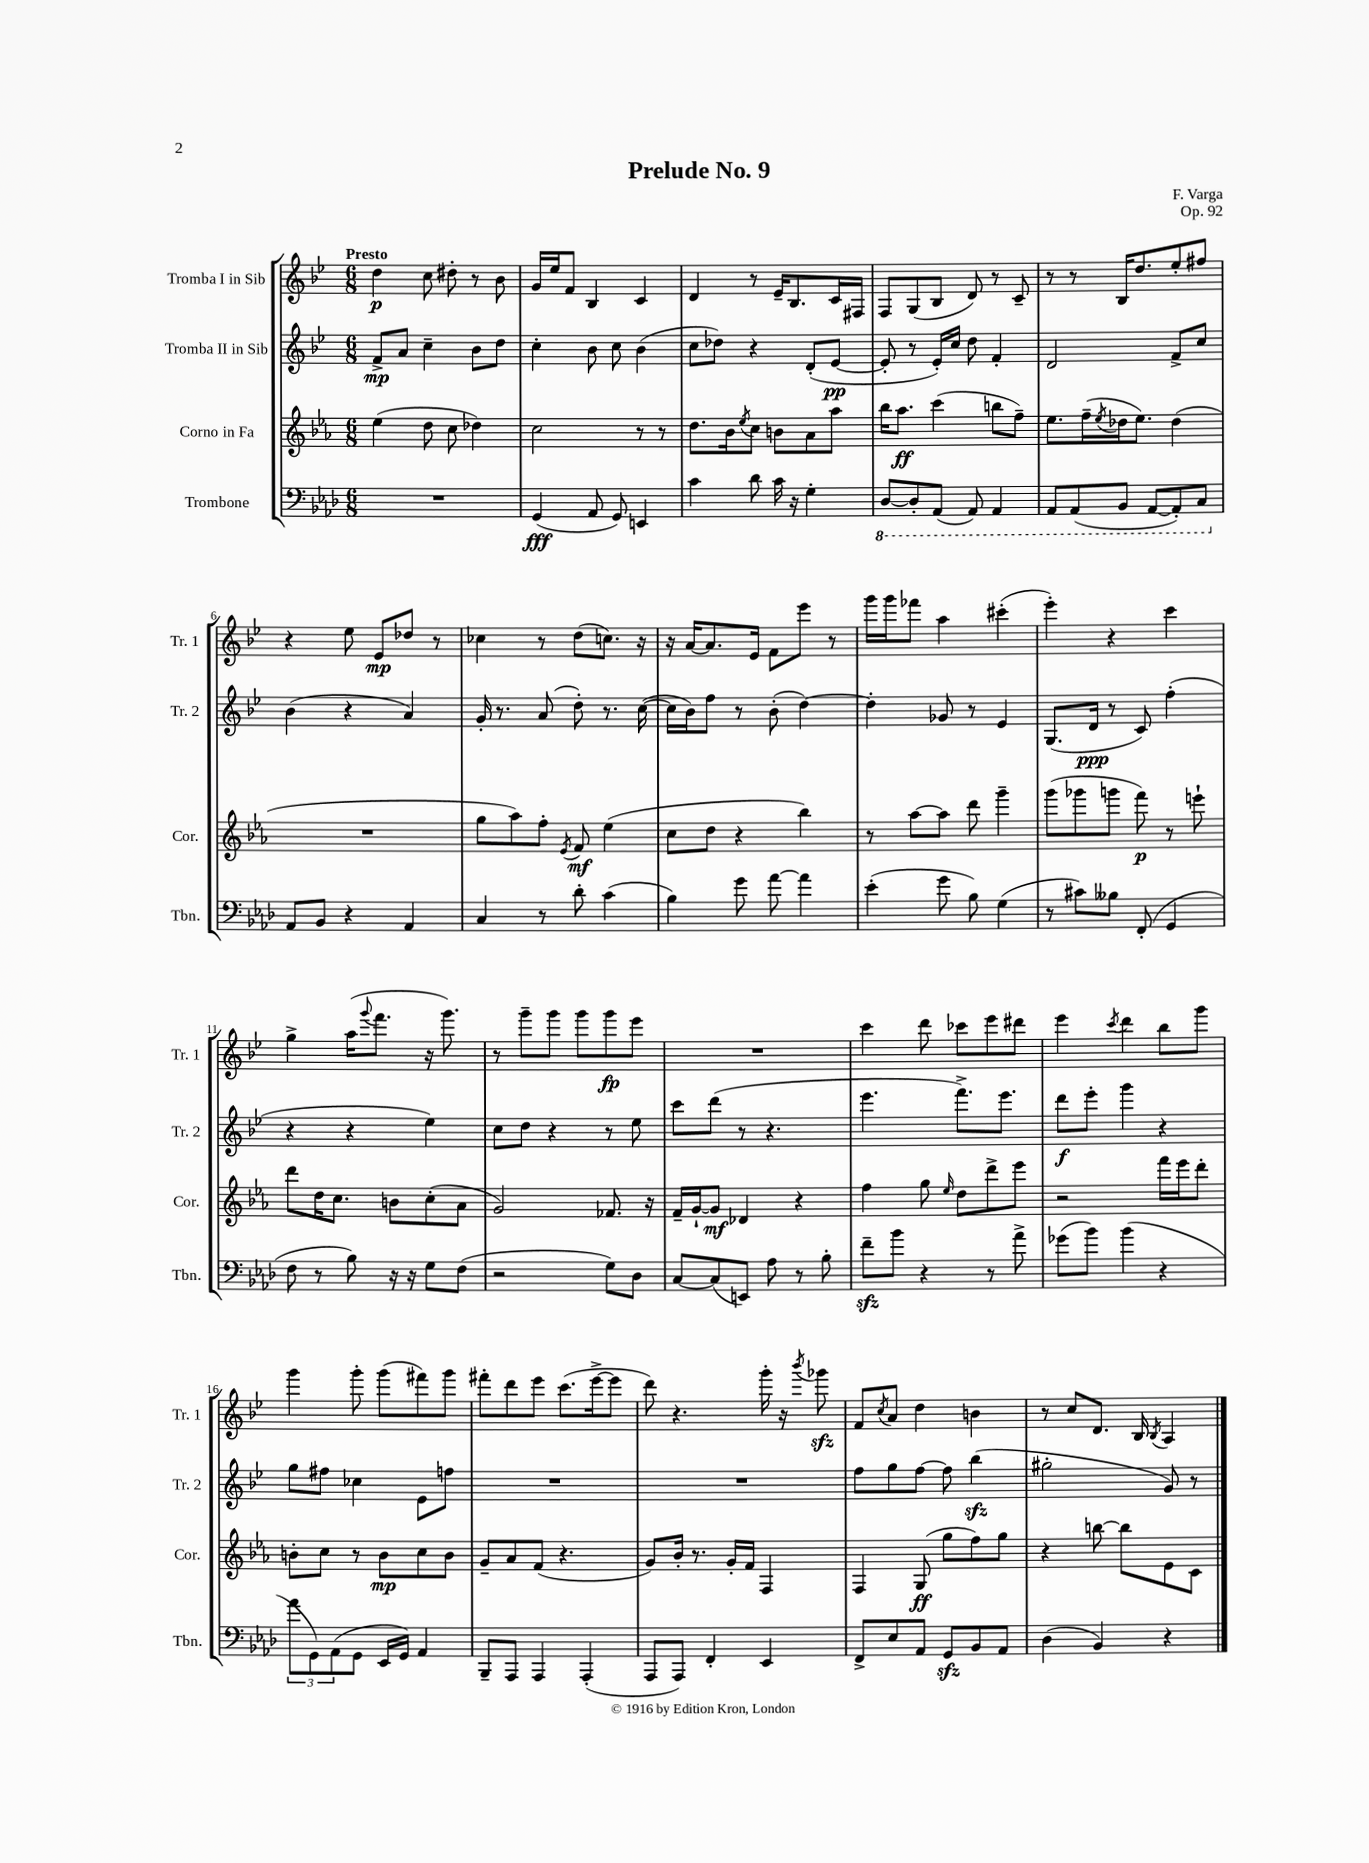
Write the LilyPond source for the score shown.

\header { title = "Prelude No. 9" composer = "F. Varga" opus = "Op. 92" }
<<
\new StaffGroup <<
\new Staff = "s0" \with { instrumentName = "Tromba I in Sib" shortInstrumentName = "Tr. 1" } {
    \clef treble \key bes \major \numericTimeSignature \time 6/8 \tempo "Presto"
    d''4\p c''8 dis''8-. r8 bes'8 |
    g'16 ees''16 f'8 bes4 c'4 |
    d'4 r8 ees'16-- bes8. c'16 fis16 |
    f8 g8( bes8 d'8) r8 c'8-- |
    r8 r8 bes16 d''8. ees''8-. fis''8 |
    r4 ees''8 ees'8\mp des''8 r8 |
    ces''4 r8 d''8( c''8.) r16 |
    r16 a'16~ a'8. ees'16 f'8 ees'''8 r8 |
    g'''16 g'''16 fes'''8 a''4 cis'''4-.( |
    ees'''4-.) r4 c'''4 |
    g''4-> a''16( \appoggiatura { g'''8 } f'''8. r16 g'''8.) |
    r8 g'''8-- g'''8 g'''8 g'''8\fp ees'''8 |
    R2. |
    c'''4 d'''8 ces'''8 ees'''8 dis'''8 |
    ees'''4 \acciaccatura { c'''8 } d'''4 bes''8 g'''8 |
    g'''4 g'''8-. g'''8( fis'''8) g'''8 |
    fis'''8-. d'''8 ees'''8 c'''8.( ees'''16~-> ees'''8 |
    d'''8) r4. g'''16-. r16 \acciaccatura { bes'''8 } ges'''8\sfz |
    f'8 \acciaccatura { c''8 } a'8 d''4 b'4 |
    r8 c''8 d'8. bes16 \acciaccatura { bes8 } a4 \bar "|." |
}
\new Staff = "s1" \with { instrumentName = "Tromba II in Sib" shortInstrumentName = "Tr. 2" } {
    \clef treble \key bes \major \numericTimeSignature \time 6/8
    f'8->\mp a'8 c''4-- bes'8 d''8 |
    c''4-. bes'8 c''8 bes'4( |
    c''8 des''8) r4 d'8-.( ees'8~\pp |
    ees'8-. r8 ees'16-.) c''16 d''8 f'4-. |
    d'2 f'8-> c''8 |
    bes'4( r4 a'4) |
    g'16-. r8. a'8( d''8-.) r8. c''16~( |
    c''16 bes'16) f''8 r8 bes'8-.( d''4~) |
    d''4-. ges'8 r8 ees'4 |
    g8.( d'16\ppp r8 c'8) f''4-.( |
    r4 r4 ees''4) |
    c''8 d''8 r4 r8 ees''8 |
    c'''8 d'''8( r8 r4. |
    ees'''4. f'''8.->) ees'''8. |
    d'''8\f ees'''8-. g'''4 r4 |
    g''8 fis''8 ces''4 ees'8 f''8 |
    R2. |
    R2. |
    f''8 g''8 f''8~ f''8 bes''4\sfz( |
    gis''2-. g'8) r8 \bar "|." |
}
\new Staff = "s2" \with { instrumentName = "Corno in Fa" shortInstrumentName = "Cor." } {
    \clef treble \key ees \major \numericTimeSignature \time 6/8
    ees''4( d''8 c''8 des''4) |
    c''2 r8 r8 |
    d''8. bes'16 \acciaccatura { ees''8 } c''8 b'8 aes'8 aes''8 |
    bes''16 aes''8.\ff c'''4( b''8 f''8--) |
    ees''8. f''16--( \acciaccatura { ees''8 } des''16 ees''8.) des''4( |
    R2. |
    g''8 aes''8) f''8-. \acciaccatura { ees'8 } f'8\mf ees''4( |
    c''8 d''8 r4 bes''4) |
    r8 aes''8~ aes''8 d'''8 g'''4-- |
    g'''8( ges'''8 g'''8 f'''8\p) r8 e'''8-! |
    d'''8 d''16 c''8. b'8 c''8-.( aes'8 |
    g'2) fes'8. r16 |
    f'16-- g'16~-! g'8\mf des'4 r4 |
    f''4 g''8 \grace { ees''16 } d''8 d'''8-> ees'''8 |
    r2 f'''16 ees'''16 d'''8-. |
    b'8-. c''8 r8 b'8\mp c''8 b'8 |
    g'8-- aes'8 f'8( r4. |
    g'8) bes'16-. r8. g'16-. f'16 f4 |
    f4 g8\ff( g''8 f''8) g''8 |
    r4 b''8~ b''8 ees'8 c'8 \bar "|." |
}
\new Staff = "s3" \with { instrumentName = "Trombone" shortInstrumentName = "Tbn." } {
    \clef bass \key aes \major \numericTimeSignature \time 6/8
    R2. |
    g,4\fff( aes,8 g,8) e,4 |
    c'4 des'8 c'16 r16 g4-. |
    \ottava #-1 des,8~ des,8-. aes,,8( aes,,8) aes,,4 |
    aes,,8 aes,,8( bes,,8 aes,,8~ aes,,8-.) c,8 \ottava #0 |
    aes,8 bes,8 r4 aes,4 |
    c4 r8 des'8-. c'4( |
    bes4) g'8 aes'8~ aes'4 |
    ees'4-.( g'8 bes8) g4( |
    r8 cis'8) beses8 f,8-.( g,4 |
    f8 r8 bes8) r16 r16 g8 f8( |
    r2 g8) des8 |
    c8~ c8( e,8) aes8 r8 bes8-. |
    f'8--\sfz bes'8 r4 r8 aes'8-> |
    ges'8( bes'8) bes'4( r4 |
    \tuplet 3/2 { aes'8 g,8) aes,8( } g,8 ees,16 g,16) aes,4 |
    bes,,8-- aes,,8 aes,,4 aes,,4-.( |
    aes,,8 aes,,8) f,4-. ees,4 |
    f,8-> ees8 aes,8 g,8\sfz bes,8 aes,8 |
    des4( bes,4) r4 \bar "|." |
}
>>
>>
